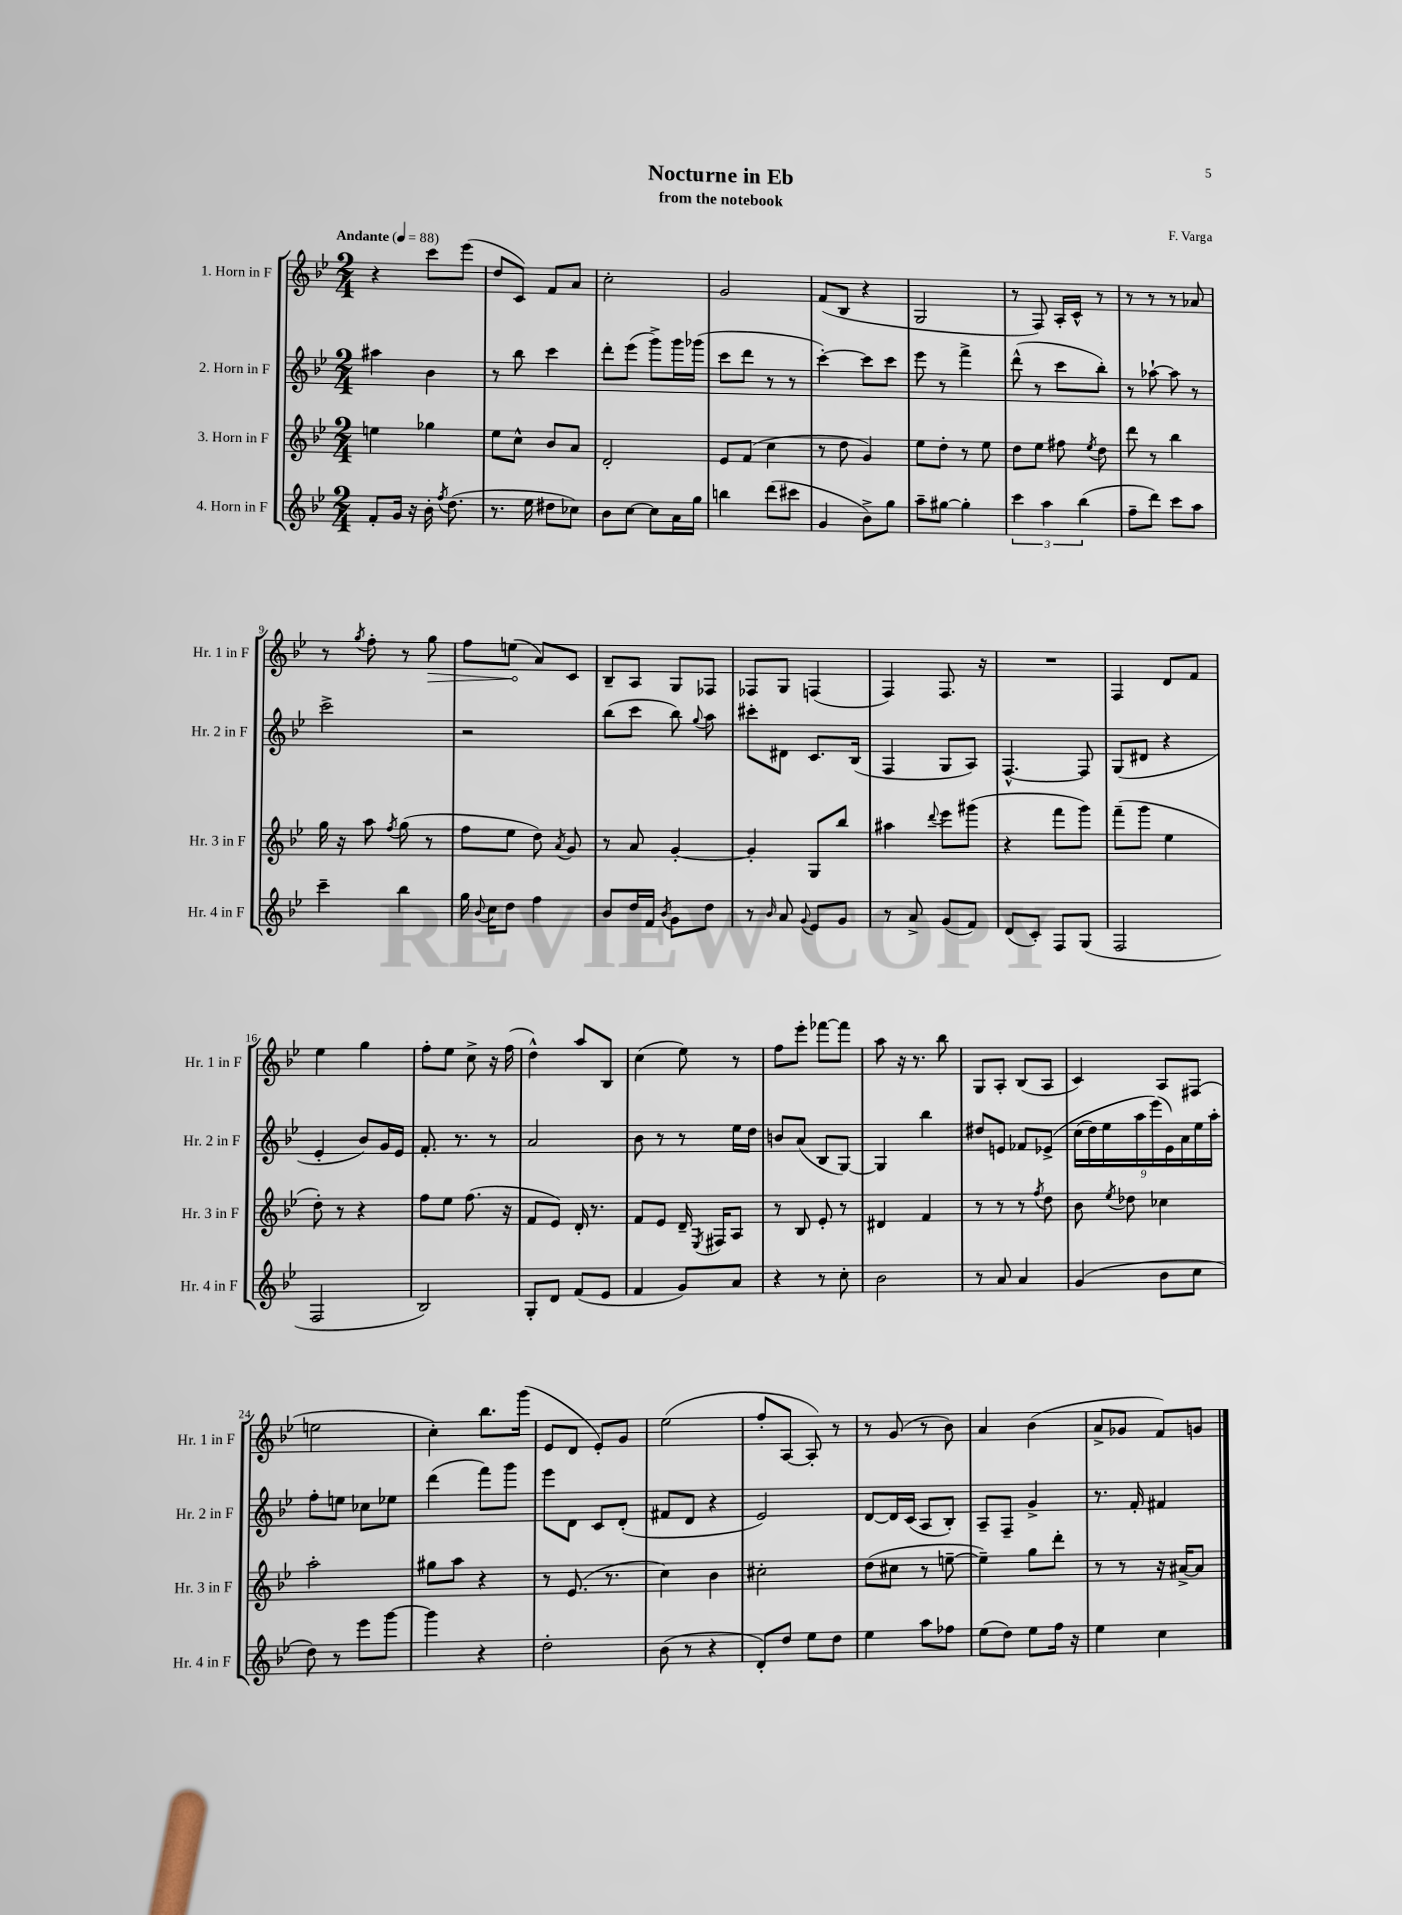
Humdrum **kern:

**kern	**kern	**kern	**kern
*staff4	*staff3	*staff2	*staff1
*clefG2	*clefG2	*clefG2	*clefG2
*k[b-e-]	*k[b-e-]	*k[b-e-]	*k[b-e-]
*M2/4	*M2/4	*M2/4	*M2/4
*MM88	*MM88	*MM88	*MM88
8f'	4ee	4aa#	4r
16g	.	.	.
16r	.	.	.
16b-'	4gg-	4b-	8ccc
8qff	.	.	.
(8.dd	.	.	.
.	.	.	(8eee-
=	=	=	=
8.r	8ee-	8r	8dd
.	8cc^^	8bb-	8c)
16ee-	.	.	.
8dd#	8b-	4ccc	8f
8cc-)	8a	.	8a
=	=	=	=
8b-	2d'	8ddd'	2cc'
[8cc	.	(8eee-	.
8cc]	.	8ggg^)	.
16a	.	16ggg	.
16gg	.	(16ggg-	.
=	=	=	=
4bb	8e-	8ccc	2g
.	(8f	8ddd	.
(8ddd	4cc	8r	.
8ccc#	.	8r	.
=	=	=	=
4g	8r	[4ccc')	(8f
.	8dd	.	8B-
8b-^)	4g)	8ccc]	4r
8gg	.	8ccc	.
=	=	=	=
8aa~	8ee-	8eee-	2G
[8gg#	8dd'	8r	.
4gg#']	8r	4fff^	.
.	8ee-	.	.
=	=	=	=
6ccc	8dd	(8ddd^^	8r
.	8ee-	8r	8F)
6aa	.	.	.
.	8ff#	8ccc	16A'
.	.	.	16c^^
(6bb-	.	.	.
.	8qee-	.	.
.	8dd	8bb-')	8r
=	=	=	=
8ff~	8ddd	8r	8r
8ddd)	8r	[8aa-`	8r
8ccc	4bb-	8aa-]	8r
8aa	.	8r	8a-
=	=	=	=
4ccc~	16gg	2ccc^	8r
.	16r	.	.
.	.	.	8qgg
.	8aa	.	8ff'
.	8qff	.	.
4bb-	(8gg	.	8r
.	8r	.	8gg
=	=	=	=
16gg	8ff	2r	8ff
8qqb-	.	.	.
16cc	.	.	.
8dd	8ee-	.	(8ee
4ff	8dd)	.	8a)
.	8qa	.	.
.	8g	.	8c
=	=	=	=
8b-	8r	(8bb-	8B-~
16dd	8a	8ccc	8A
16f	.	.	.
8qb-	.	.	.
8g	[4g'	8bb-)	8G
.	.	8qqgg	.
8dd	.	8aa	8F-
=	=	=	=
8r	4g']	8ccc#'	8F-
16qqb-	.	.	.
8a	.	8d#	8G
8qqg	.	.	.
8e-	8G	8.c	(4F
8g	8bb-	.	.
.	.	(16B-	.
=	=	=	=
8r	4aa#	4F	4F)
8a^	.	.	.
.	8qqddd	.	.
(8g	8eee-	8G	8.F
8f)	(8ggg#	8A)	.
.	.	.	16r
=	=	=	=
(8d	4r	[4.F^^	2r
8c')	.	.	.
8F	8fff	.	.
(8G	8ggg)	8F]	.
=	=	=	=
2F	(8fff~	(8G	4F
.	8ggg	8d#	.
.	4ee-	4r	8d
.	.	.	8f
=	=	=	=
2F	8dd')	4e-'	4ee-
.	8r	.	.
.	4r	8b-)	4gg
.	.	16g	.
.	.	16e-	.
=	=	=	=
2B-)	8ff	8.f'	8ff'
.	8ee-	.	8ee-
.	.	8.r	.
.	(8.ff	.	8cc^
.	.	8r	16r
.	16r	.	(16ff
=	=	=	=
8G'	8f	2a	4dd^^)
8d	8e-)	.	.
(8f	16d'	.	8aa
.	8.r	.	.
8e-	.	.	8B-
=	=	=	=
4f	8f	8b-	(4cc
.	8e-	8r	.
8g)	16d~	8r	8ee-)
.	8qE-	.	.
.	16F#	.	.
8a	8A	16ee-	8r
.	.	16dd	.
=	=	=	=
4r	8r	8b	8ff
.	8B-	(8a	8eee-'
8r	8e-'	8B-	[8fff-
8cc'	8r	[8G)	8fff-]
=	=	=	=
2b-	4d#	4G]	8aa
.	.	.	16r
.	.	.	8.r
.	4f	4bb-	.
.	.	.	8bb-
=	=	=	=
8r	8r	8dd#	8G
8a	8r	8e	8A'
4a	8r	8f-	(8B-
.	8qff	.	.
.	8dd	&(8e-^	8A
=	=	=	=
(4g	8b-	(18cc	4c)
.	.	18dd)	.
.	.	18ee-	.
.	8qee-	.	.
.	8dd-	.	.
.	.	18aa	.
.	.	(18eee-&)	.
8b-	4cc-	.	8A
.	.	18e-)	.
.	.	18a	.
8cc	.	.	(8F#
.	.	18ee-	.
.	.	18aa'	.
=	=	=	=
8dd)	2aa'	8ff'	2ee
8r	.	8ee	.
8eee-	.	8cc-	.
[8ggg	.	8ee-	.
=	=	=	=
4ggg]	8gg#	(4ddd	4cc')
.	8aa	.	.
4r	4r	8fff)	8.bb-
.	.	8ggg	.
.	.	.	(16ggg
=	=	=	=
2dd'	8r	8eee-	8e-
.	(8.e-	8d	8d
.	.	8c	8e-')
.	8.r	.	.
.	.	(8d'	8g
=	=	=	=
(8b-	4cc)	8f#	(2ee-
8r	.	8d	.
4r	4b-	4r	.
=	=	=	=
8d')	2cc#'	2e-)	8ff'
8dd	.	.	[8A
8ee-	.	.	8A'])
8dd	.	.	8r
=	=	=	=
4ee-	(8dd	[8d	8r
.	8cc#	16d]	(8g
.	.	(16c	.
8aa	8r	8A	8r
8ff-	[8ee~	8B-')	8b-)
=	=	=	=
(8ee-	4ee~])	8A~	4a
8dd)	.	8F~	.
8ee-	8gg	4g^	(4b-
16ff	8ddd'	.	.
16r	.	.	.
=	=	=	=
4ee-	8r	8.r	8a^
.	8r	.	8g-
.	.	16f'	.
4cc	16r	4f#	8f)
.	[16a#^	.	.
.	8a#]	.	8g
==	==	==	==
*-	*-	*-	*-
